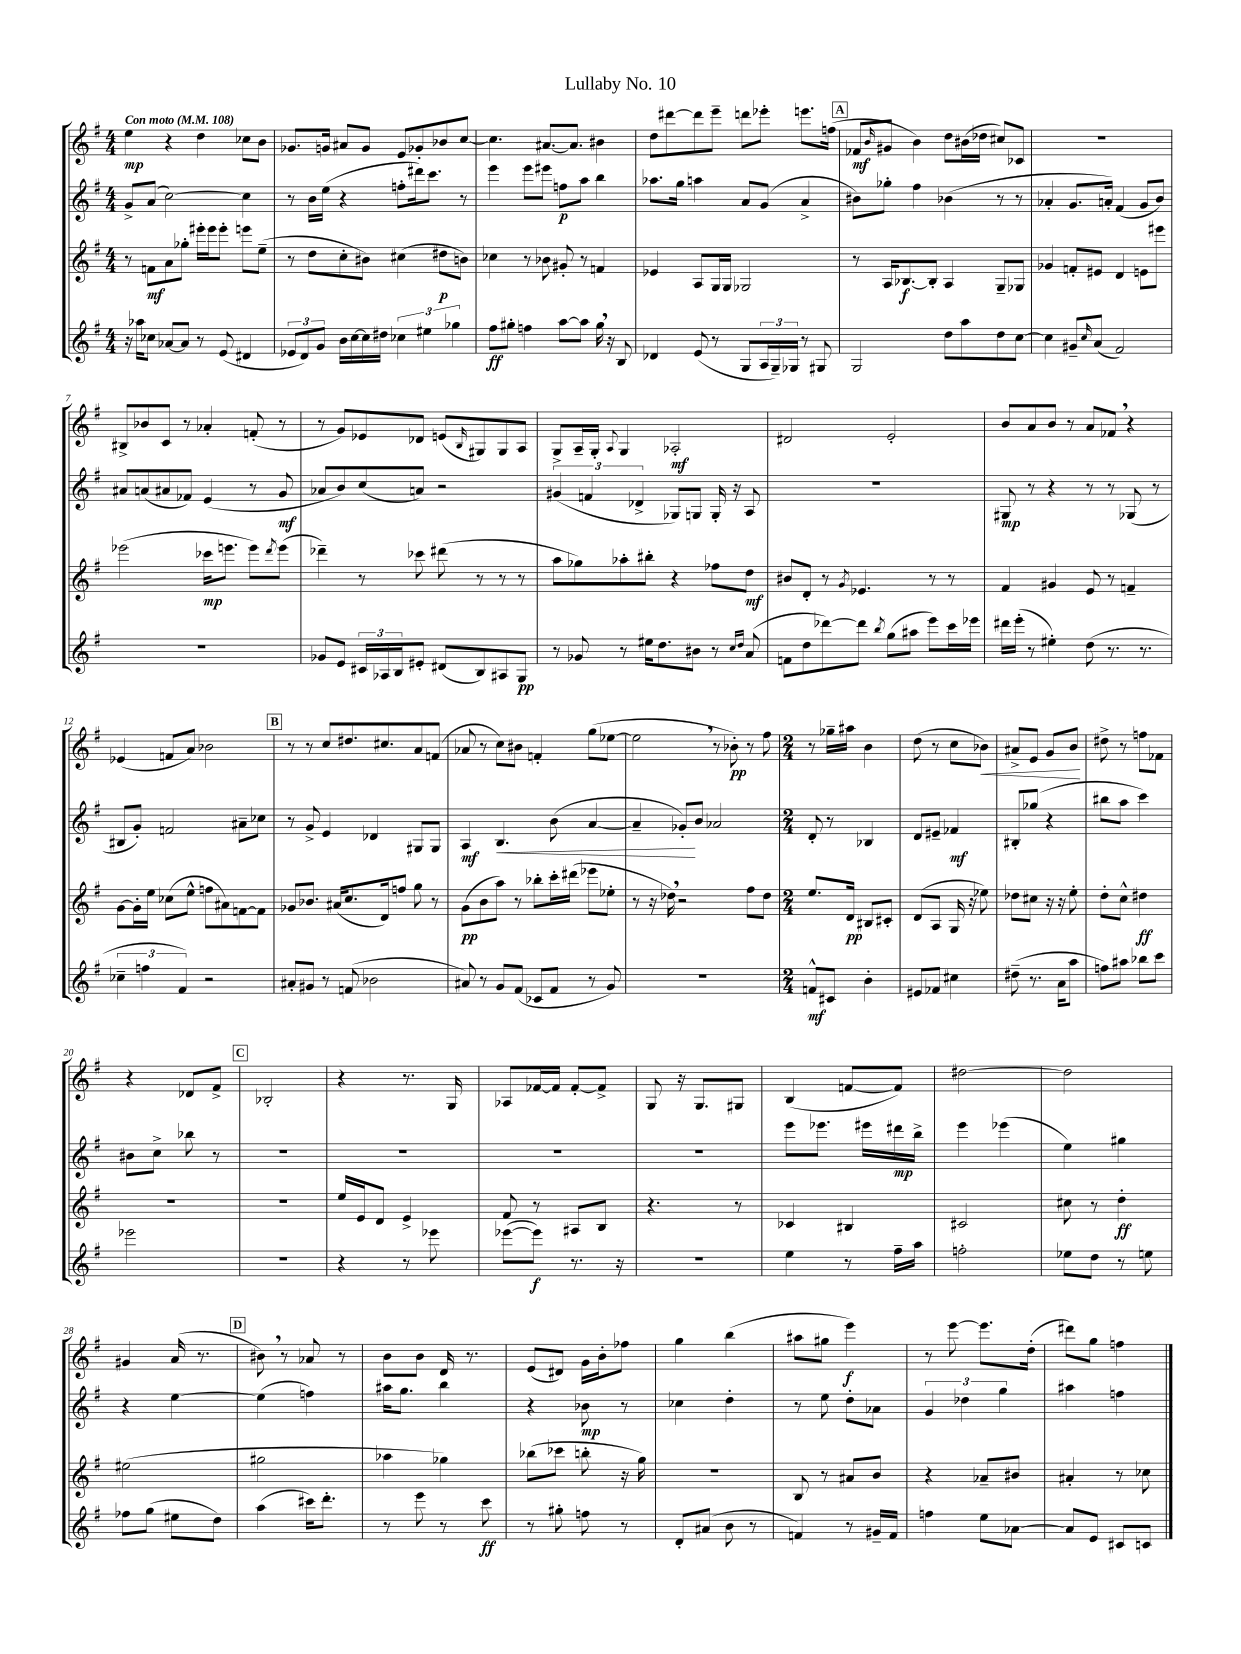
\header { title = "Lullaby No. 10" }
<<
\new StaffGroup <<
\new Staff = "s0" {
    \clef treble \key g \major \numericTimeSignature \time 4/4 \tempo "Con moto" 4 = 108
    e''4\mp r4 d''4 ces''8 b'8 |
    ges'8. g'16 ais'8 g'8 e'8 ges'8-. bes'8 c''8~ |
    c''4. ais'8.~ ais'8. bis'4 |
    d''8 dis'''8~ dis'''8 e'''8-- d'''8 ees'''8-. e'''8. f''16( |
    \mark \markup { \box "A" } fes'8\mf \grace { b'16 } gis'8 b'4) d''8 bis'16( des''16 cis''8) ces'8 |
    R1 |
    bis8-> bes'8 c'8 r8 aes'4-. f'8-.( r8 |
    r8 g'8) ees'8 des'8 e'8( \grace { b16 } gis8) gis8 a8 |
    g8-> a16-- g16-. \appoggiatura { a8 } g4 aes2-.\mf |
    dis'2 e'2-. |
    b'8 a'8 b'8 r8 a'8 fes'8 \breathe r4 |
    ees'4( f'8 a'8) bes'2 |
    \mark \markup { \box "B" } r8 r8 c''8 dis''8. cis''8. a'8 f'8( |
    aes'8 r8 c''8) bis'8 f'4-. g''8( ees''8~ |
    ees''2 \breathe r8 bes'8-.\pp) r8 fis''8 |
    \numericTimeSignature \time 2/4 r8 ges''16-- ais''16 b'4 |
    d''8( r8 c''8 bes'8\<) |
    ais'8-> e'8 g'8 b'8\! |
    dis''8-> r8 f''8 fes'8 |
    r4 des'8 fis'8-> |
    \mark \markup { \box "C" } bes2-. |
    r4 r8. g16 |
    aes8 fes'16~ fes'16 fes'8~-. fes'8-> |
    g8 r16 g8. gis8 |
    b4( f'8~ f'8) |
    dis''2~ |
    dis''2 |
    gis'4 a'16( r8. |
    \mark \markup { \box "D" } bis'8) \breathe r8 aes'8 r8 |
    b'8 b'8 d'16 r8. |
    e'8( dis'8) g'16 b'16-. fes''8 |
    g''4 b''4( |
    ais''8 gis''8 e'''4\f) |
    r8 e'''8~ e'''8. d''16-.( |
    dis'''8) g''8 f''4 \bar "|." |
}
\new Staff = "s1" {
    \clef treble \key g \major \numericTimeSignature \time 4/4
    g'8-> a'8( c''2~) c''4 |
    r8 b'16 e''16( r4 f''8-. dis'''16) c'''8. r8 |
    e'''4 e'''8 eis'''8 f''8\p a''8 b''4 |
    aes''8. g''16 a''4 a'8 g'8( a'4-> |
    \mark \markup { \box "A" } bis'8) ges''8-. fis''4 bes'4( r8 r8 |
    aes'4-. g'8. a'16-.) fis'4( g'8 b'8) |
    ais'8 a'8( ais'8 fes'8) e'4( r8 g'8\mf |
    aes'8 b'8) c''8( a'8) r2 |
    \tuplet 3/2 { gis'4( f'4 des'4-> } ges8) g8 g16-. r16 a8 |
    r1 |
    gis8\mp r8 r4 r8 r8 ges8( r8 |
    bis8 g'8-.) f'2 ais'8-- ces''8 |
    \mark \markup { \box "B" } r8 g'8-> e'4 des'4 gis8 gis8 |
    a4\mf b4.\< b'8( a'4~ |
    a'4-- ges'8-.\!) b'8 aes'2 |
    \numericTimeSignature \time 2/4 d'8-. r8 bes4 |
    d'8 eis'8-- fes'4\mf |
    bis8-. ges''8( r4 |
    bis''8 a''8 c'''4) |
    bis'8 c''8-> bes''8 r8 |
    \mark \markup { \box "C" } R2 |
    R2 |
    R2 |
    R2 |
    e'''8 ees'''8. eis'''16 dis'''16\mp b''16-> |
    e'''4 ees'''4( |
    e''4) gis''4 |
    r4 e''4~ |
    \mark \markup { \box "D" } e''4( f''4) |
    ais''16 g''8. b''4 |
    r4 bes'8\mp r8 |
    ces''4 d''4-. |
    r8 e''8 d''8-. aes'8 |
    \tuplet 3/2 { g'4 des''4 g''4 } |
    ais''4 f''4 \bar "|." |
}
\new Staff = "s2" {
    \clef treble \key g \major \numericTimeSignature \time 4/4
    r8 f'8\mf a'8 ges''8-. eis'''16-. eis'''16 eis'''8-. e'''8 e''8--( |
    r8 d''8 c''8-. bis'8) cis''4( dis''8\p b'8) |
    ces''4 r8 bes'8 gis'8-. r8 f'4 |
    ees'4 a8 g16 g16 ges2 |
    \mark \markup { \box "A" } r8 a16 bes8.~\f bes8-. a4 g8-- ges8 |
    ges'4 f'8-. eis'8 d'4 e'8 eis'''8 |
    ees'''2( ces'''16\mp e'''8. e'''8) \acciaccatura { d'''8 } e'''8( |
    des'''4--) r8 ces'''8 dis'''8( r8 r8 r8 |
    a''8 ges''8) aes''8-. bis''8-. r4 fes''8 d''8\mf |
    bis'8 d'8-. r8 \acciaccatura { g'8 } ees'4. r8 r8 |
    fis'4 gis'4 e'8 r8 f'4-- |
    g'8~ g'16-. e''16 ces''8( e''8-^ f''8 ais'8) f'8~ f'8 |
    \mark \markup { \box "B" } ges'8 bes'8. ais'16( c''8. d'16) f''8 g''8 r8 |
    g'8\pp( b'8 a''8) r8 bes''8-. c'''16-. dis'''16( ees'''8 ees''8-. |
    r8 r16 des''16) \breathe r2 fis''8 des''8 |
    \numericTimeSignature \time 2/4 e''8. d'16\pp bis8 cis'8-. |
    d'8( a8 g16 r16 ees''8) |
    des''8 cis''8 r16 r16 e''8-. |
    d''8-. c''8-^ dis''4\ff |
    R2 |
    \mark \markup { \box "C" } R2 |
    e''16 e'16 d'8 e'4-> |
    fis'8 r8 ais8 b8 |
    r4. r8 |
    ces'4 bis4 |
    cis'2 |
    cis''8 r8 d''4-.\ff |
    eis''2( |
    \mark \markup { \box "D" } gis''2 |
    aes''4 ges''4) |
    bes''8( ces'''8 b''8-. r16 g''16) |
    r2 |
    b8 r8 ais'8 b'8 |
    r4 aes'8-- bis'8 |
    ais'4-. r8 ces''8 \bar "|." |
}
\new Staff = "s3" {
    \clef treble \key g \major \numericTimeSignature \time 4/4
    r16 aes''16 ces''8 aes'8~ aes'8 r8 e'8( dis'4 |
    \tuplet 3/2 { ees'8 d'8) g'8 } b'16 c''16~ c''16 dis''16 \tuplet 3/2 { ces''4 eis''4 ges''4 } |
    fis''8\ff gis''8-. f''4 a''8~ a''8 gis''16 \breathe r16 b8 |
    des'4 e'8( r8 g8 \tuplet 3/2 { a16 g16--) ges16 } r8 gis8 |
    \mark \markup { \box "A" } g2 d''8 a''8 d''8 c''8~ |
    c''4 gis'8-- \grace { c''16 } a'8( fis'2) |
    R1 |
    ges'8 e'8 \tuplet 3/2 { cis'16 aes16 b16 } eis'8-. dis'8( b8) ais8 g8\pp |
    r8 ges'8 r8 eis''16 d''8. bis'8 r8 \grace { c''16 d''16 } a'8( |
    f'8 d''8 des'''8~) des'''8 \acciaccatura { b''8 } g''8( ais''8 e'''8) c'''16 ees'''16 |
    dis'''16 e'''16-.( r8 eis''4-.) d''8( r8. r8. |
    \tuplet 3/2 { ces''4-- f''4 fis'4) } r2 |
    \mark \markup { \box "B" } ais'8-. gis'8 r8 f'8( bes'2 |
    ais'8) r8 g'8 fis'8( ces'8 fis'8 r8 g'8) |
    r1 |
    \numericTimeSignature \time 2/4 f'8-^\mf cis'8 b'4-. |
    eis'8 fes'8 cis''4 |
    dis''8--( r8. a'16 a''8 |
    f''8) ais''8 bes''8 c'''8 |
    ees'''2 |
    \mark \markup { \box "C" } r2 |
    r4 r8 ees'''8 |
    ees'''8~( ees'''8\f) r8. r16 |
    R2 |
    e''4 r8 fis''16-- a''16 |
    f''2-. |
    ees''8 d''8 r8 e''8 |
    fes''8 g''8( eis''8 d''8) |
    \mark \markup { \box "D" } a''4( cis'''16) d'''8.-. |
    r8 e'''8 r8 c'''8\ff |
    r8 gis''8-. f''8 r8 |
    d'8-. ais'8( b'8 r8 |
    f'4) r8 gis'16-- f'16 |
    f''4 e''8 aes'8~ |
    aes'8 e'8 cis'8 c'8 \bar "|." |
}
>>
>>
